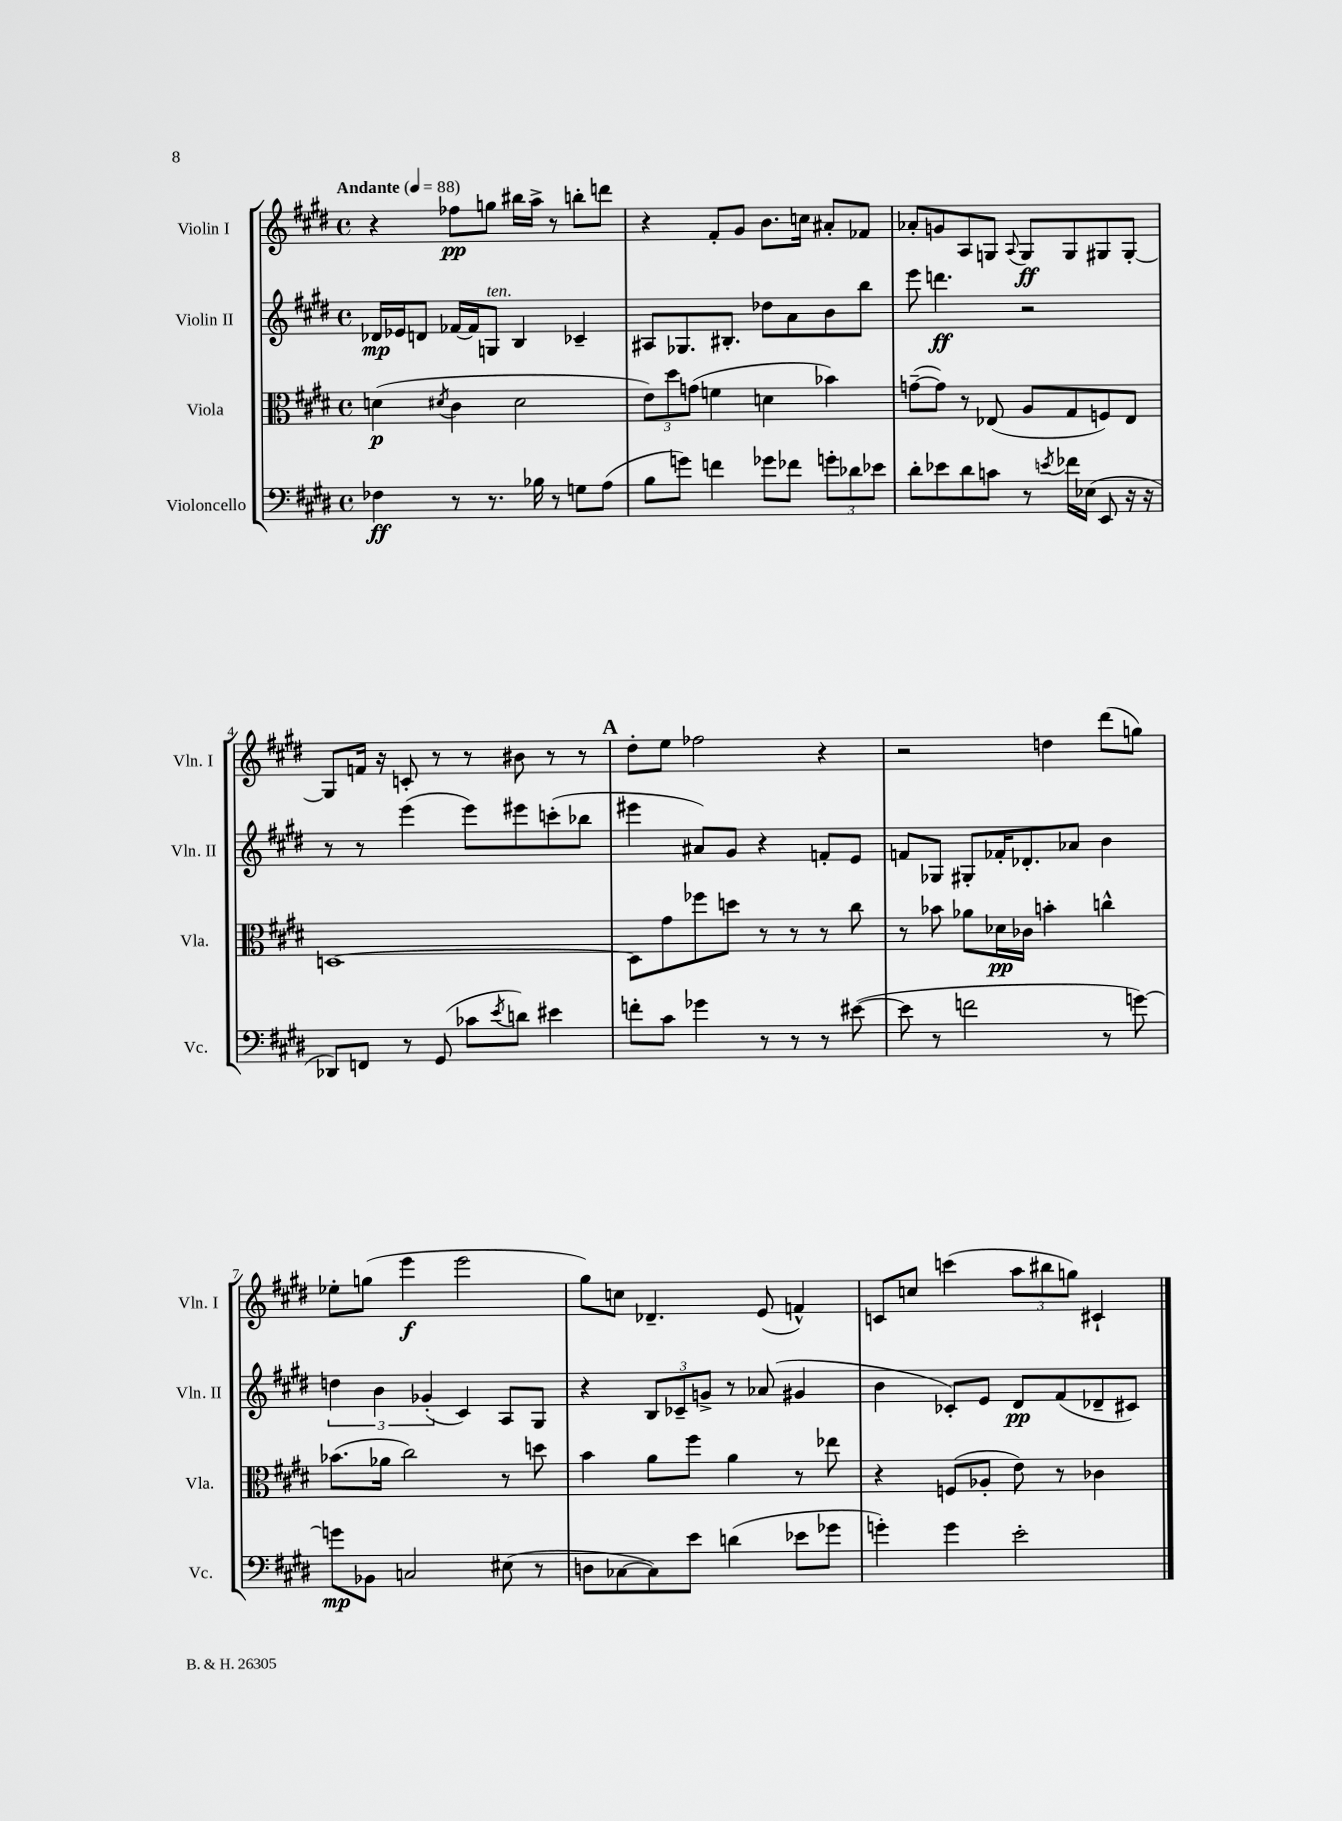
<<
\new StaffGroup <<
\new Staff = "s0" \with { instrumentName = "Violin I" shortInstrumentName = "Vln. I" } {
    \clef treble \key e \major \defaultTimeSignature \time 4/4 \tempo "Andante" 4 = 88
    r4 fes''8\pp g''8 bis''16 a''16-> r8 b''8-. d'''8 |
    r4 fis'8-. gis'8 b'8. c''16 ais'8-. fes'8 |
    aes'8-. g'8 a8 g8 \appoggiatura { a8 } g8\ff g8 gis8 gis8~-. |
    gis8 f'16 r16 c'8-. r8 r8 bis'8 r8 r8 |
    \mark \markup { \bold "A" } dis''8-. e''8 fes''2 r4 |
    r2 d''4 dis'''8( g''8) |
    ees''8-. g''8( e'''4\f e'''2 |
    gis''8) c''8 des'4.-- e'8( f'4-^) |
    c'8 c''8 c'''4( \tuplet 3/2 { a''8 bis''8 g''8) } cis'4-! \bar "|." |
}
\new Staff = "s1" \with { instrumentName = "Violin II" shortInstrumentName = "Vln. II" } {
    \clef treble \key e \major \defaultTimeSignature \time 4/4
    des'16\mp ees'16 d'8 fes'16~ fes'16 g8^\markup { \italic "ten." } b4 ces'4-- |
    ais8 ges8. bis8.-. des''8 a'8 b'8 b''8 |
    e'''8 d'''4.\ff r2 |
    r8 r8 e'''4( e'''8) eis'''8 c'''8-.( bes''8 |
    \mark \markup { \bold "A" } eis'''4 ais'8) gis'8 r4 f'8-. e'8 |
    f'8 ges8 gis8-. fes'16-. des'8.-. aes'8 b'4 |
    \tuplet 3/2 { d''4 b'4 ges'4-.( } cis'4) a8 gis8 |
    r4 \tuplet 3/2 { b8 ces'8-- g'8-> } r8 aes'8( gis'4 |
    b'4 ces'8-.) e'8 dis'8\pp fis'8( des'8-- cis'8) \bar "|." |
}
\new Staff = "s2" \with { instrumentName = "Viola" shortInstrumentName = "Vla." } {
    \clef alto \key e \major \defaultTimeSignature \time 4/4
    d'4\p( \acciaccatura { dis'8 } cis'4 dis'2 |
    \tuplet 3/2 { e'8) dis''8 g'8( } f'4 d'4 bes'4) |
    g'8~--( g'8) r8 ees8( a8 gis8 f8) ees8 |
    d1~ |
    \mark \markup { \bold "A" } d8 gis'8 fes''8 d''8 r8 r8 r8 cis''8 |
    r8 bes'8 aes'8 des'16\pp ces'16 b'4-. c''4-^ |
    bes'8.( aes'16 cis''2) r8 d''8 |
    b'4 a'8 fis''8 a'4 r8 ees''8 |
    r4 f8( aes8-. e'8) r8 ces'4 \bar "|." |
}
\new Staff = "s3" \with { instrumentName = "Violoncello" shortInstrumentName = "Vc." } {
    \clef bass \key e \major \defaultTimeSignature \time 4/4
    fes4\ff r8 r8. bes16 r8 g8 a8( |
    b8 g'8) f'4 ges'8 fes'8 \tuplet 3/2 { g'8-. des'8 ees'8 } |
    dis'8-. ees'8 dis'8 c'8 r8 \acciaccatura { e'8 } fes'16 ees16( e,8 r16 r16 |
    des,8) f,8 r8 gis,8( ces'8 \acciaccatura { e'8 } d'8) eis'4 |
    \mark \markup { \bold "A" } f'8-. cis'8 ges'4 r8 r8 r8 eis'8~( |
    eis'8 r8 f'2 r8 g'8~) |
    g'8\mp bes,8 c2 eis8( r8 |
    d8 ces8~ ces8) e'8 d'4( ees'8 ges'8 |
    g'4-.) g'4 e'2-. \bar "|." |
}
>>
>>
